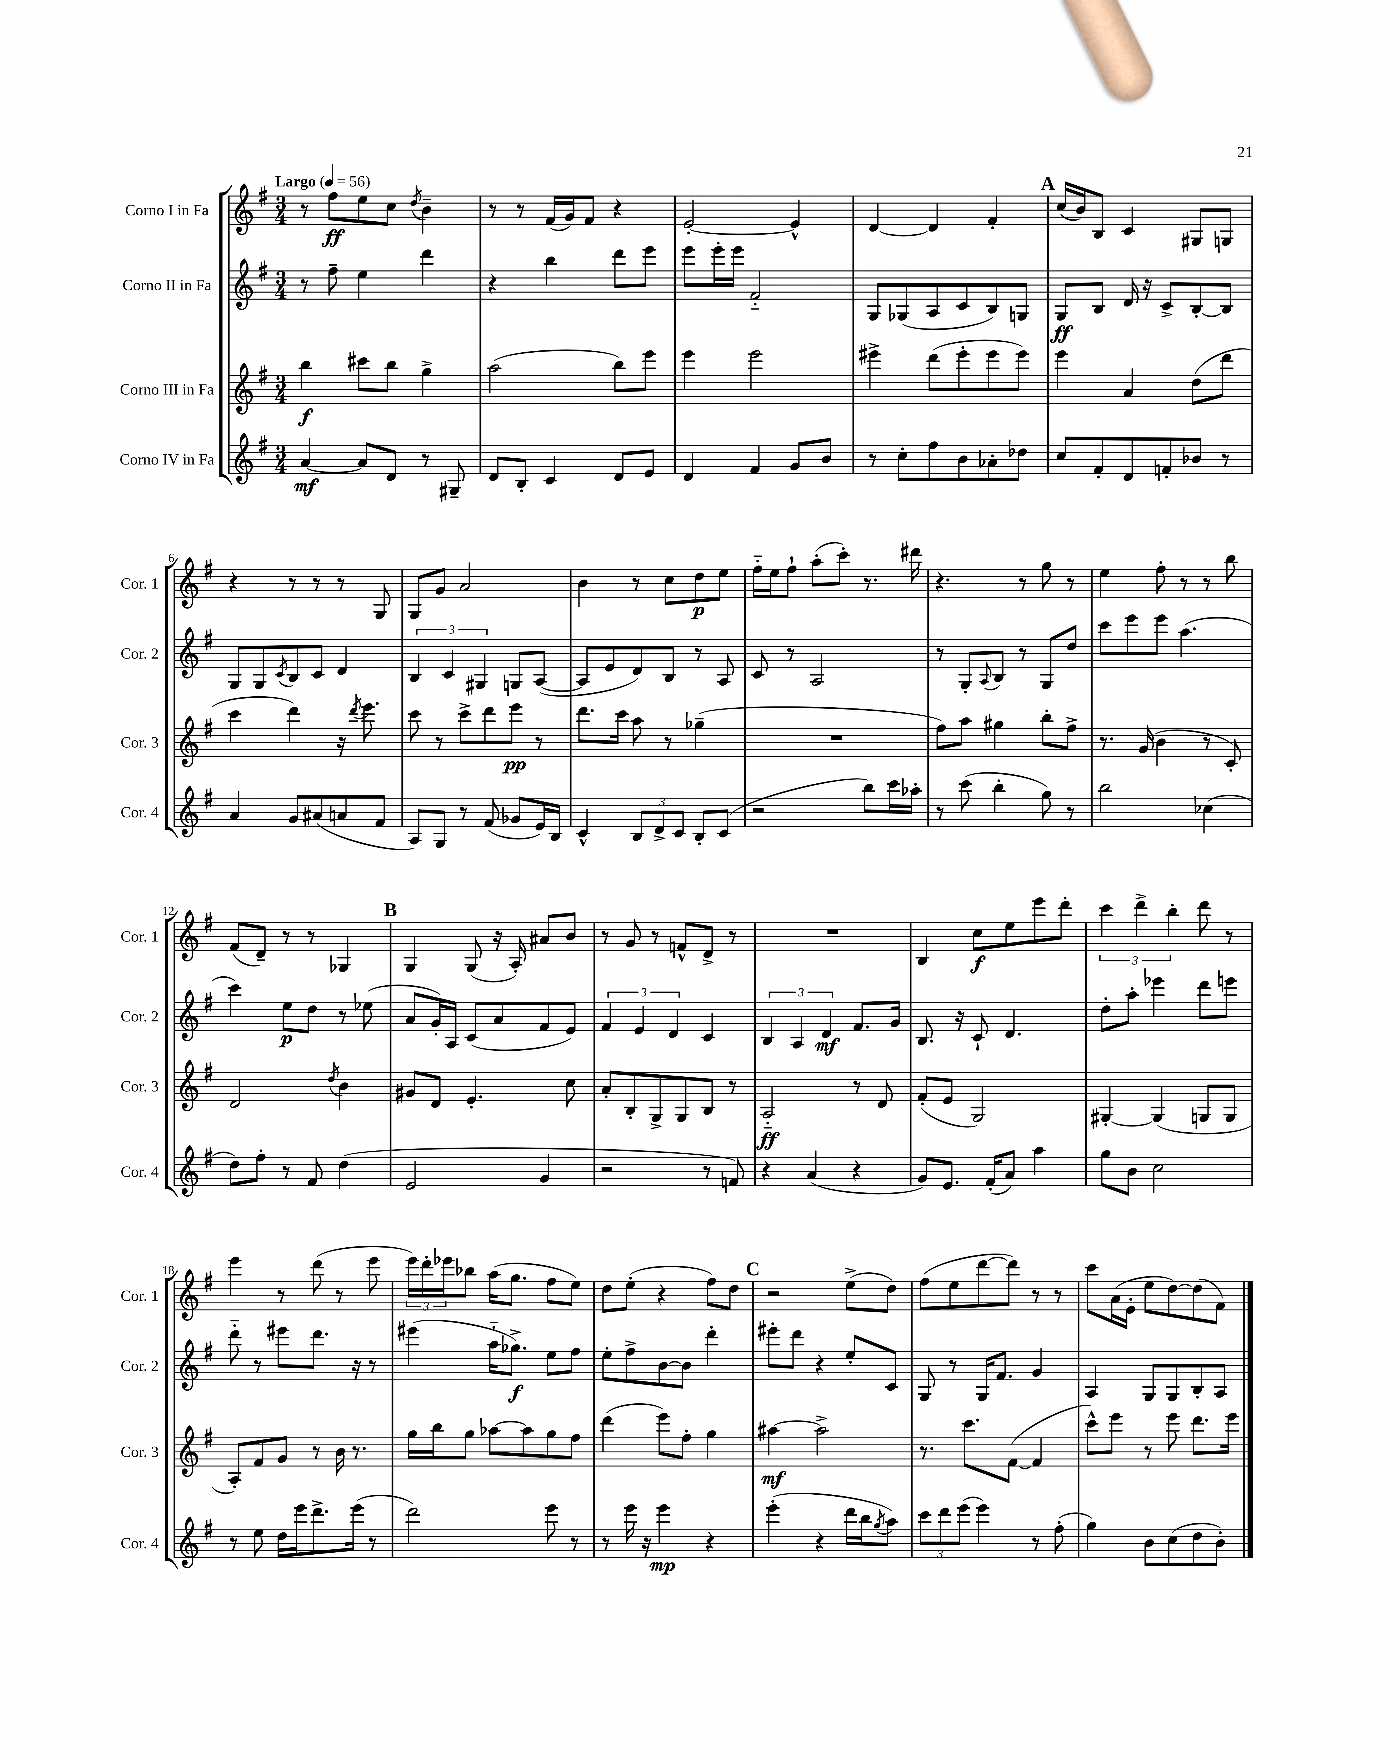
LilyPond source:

<<
\new StaffGroup <<
\new Staff = "s0" \with { instrumentName = "Corno I in Fa" shortInstrumentName = "Cor. 1" } {
    \clef treble \key g \major \numericTimeSignature \time 3/4 \tempo "Largo" 4 = 56
    r8 fis''8\ff e''8 c''8 \acciaccatura { d''8 } b'4-- |
    r8 r8 fis'16( g'16) fis'8 r4 |
    e'2~-. e'4-^ |
    d'4~ d'4 fis'4-. |
    \mark \markup { \bold "A" } c''16( b'16) b8 c'4 gis8 g8 |
    r4 r8 r8 r8 g8 |
    g8 g'8 a'2 |
    b'4 r8 c''8 d''8\p e''8 |
    fis''16-_ e''16 fis''8-! a''8-.( c'''8-.) r8. dis'''16 |
    r4. r8 g''8 r8 |
    e''4 fis''8-. r8 r8 b''8 |
    fis'8( d'8--) r8 r8 ges4 |
    \mark \markup { \bold "B" } g4 g8( r16 a16-.) ais'8 b'8 |
    r8 g'8 r8 f'8-^ d'8-> r8 |
    R2. |
    b4 c''8\f e''8 e'''8 d'''8-. |
    \tuplet 3/2 { c'''4 d'''4-> b''4-. } d'''8 r8 |
    e'''4 r8 d'''8( r8 e'''8 |
    \tuplet 3/2 { e'''16) d'''16-. ees'''16 } bes''8 a''16( g''8. fis''8 e''8) |
    d''8 e''8-.( r4 fis''8) d''8 |
    \mark \markup { \bold "C" } r2 e''8->( d''8) |
    fis''8( e''8 d'''8~ d'''8) r8 r8 |
    c'''8 a'16( e'16-. e''8 d''8~) d''8( fis'8) \bar "|." |
}
\new Staff = "s1" \with { instrumentName = "Corno II in Fa" shortInstrumentName = "Cor. 2" } {
    \clef treble \key g \major \numericTimeSignature \time 3/4
    r8 fis''8-- e''4 d'''4 |
    r4 b''4 d'''8 e'''8 |
    e'''8 e'''16-. e'''16 fis'2-_ |
    g8 ges8( a8 c'8 b8) g8 |
    \mark \markup { \bold "A" } g8\ff b8 d'16 r16 c'8-> b8~-. b8 |
    g8 g8 \acciaccatura { c'8 } b8 c'8 d'4 |
    \tuplet 3/2 { b4 c'4 gis4 } g8 a8~( |
    a8 e'8 d'8) b8 r8 a8 |
    c'8 r8 a2 |
    r8 g8-. \appoggiatura { a8 } b8 r8 g8 d''8 |
    c'''8 e'''8 e'''8 a''4.( |
    c'''4) e''8\p d''8 r8 ees''8( |
    \mark \markup { \bold "B" } a'8 g'16-.) a16 c'8( a'8 fis'8 e'8) |
    \tuplet 3/2 { fis'4 e'4 d'4 } c'4 |
    \tuplet 3/2 { b4 a4 d'4\mf } fis'8. g'16 |
    b8. r16 c'8-! d'4. |
    d''8-. a''8-. ees'''4 d'''8 e'''8 |
    d'''8-_ r8 eis'''8 d'''8. r16 r8 |
    eis'''4( a''16-_ ges''8.->\f) e''8 fis''8 |
    e''8-. fis''8-> b'8~ b'8 d'''4-. |
    \mark \markup { \bold "C" } eis'''8-. d'''8 r4 e''8-. c'8 |
    g8 r8 g16 fis'8. g'4 |
    a4 g8 g8 b8-. a8 \bar "|." |
}
\new Staff = "s2" \with { instrumentName = "Corno III in Fa" shortInstrumentName = "Cor. 3" } {
    \clef treble \key g \major \numericTimeSignature \time 3/4
    b''4\f cis'''8 b''8 g''4-> |
    a''2( b''8) e'''8 |
    e'''4 e'''2 |
    eis'''4-> d'''8( eis'''8-. eis'''8 eis'''8) |
    \mark \markup { \bold "A" } e'''4 a'4 d''8( d'''8 |
    c'''4 d'''4) r16 \acciaccatura { d'''8 } e'''8. |
    c'''8 r8 c'''8-> d'''8 e'''8\pp r8 |
    d'''8. c'''16 a''8 r8 ges''4--( |
    R2. |
    fis''8) a''8 gis''4 b''8-. fis''8-> |
    r8. g'16( b'4 r8 c'8-.) |
    d'2 \acciaccatura { d''8 } b'4 |
    \mark \markup { \bold "B" } gis'8 d'8 e'4.-. c''8 |
    a'8-. b8-. g8-> g8 b8 r8 |
    a2-_\ff r8 d'8 |
    fis'8-.( e'8 g2) |
    gis4~-. gis4( g8 g8 |
    a8-.) fis'8 g'8 r8 b'16 r8. |
    g''16 b''16 g''8 aes''8~ aes''8 g''8 fis''8 |
    d'''4( e'''8) fis''8-. g''4 |
    \mark \markup { \bold "C" } ais''4~\mf ais''2-> |
    r8. c'''8. fis'8~( fis'4 |
    c'''8-^) e'''8 r8 e'''8 d'''8. e'''16 \bar "|." |
}
\new Staff = "s3" \with { instrumentName = "Corno IV in Fa" shortInstrumentName = "Cor. 4" } {
    \clef treble \key g \major \numericTimeSignature \time 3/4
    a'4~\mf a'8 d'8 r8 gis8-- |
    d'8 b8-. c'4 d'8 e'8 |
    d'4 fis'4 g'8 b'8 |
    r8 c''8-. fis''8 b'8 aes'8-. des''8 |
    \mark \markup { \bold "A" } c''8 fis'8-. d'8 f'8-. bes'8 r8 |
    a'4 g'8 ais'8( a'8 fis'8 |
    a8) g8 r8 fis'8( ges'8 e'16) b16 |
    c'4-^ \tuplet 3/2 { b8 d'8-> c'8 } b8-. c'8( |
    r2 b''8) c'''16 aes''16-. |
    r8 c'''8( b''4-. g''8) r8 |
    b''2 ces''4( |
    d''8) fis''8-. r8 fis'8 d''4( |
    \mark \markup { \bold "B" } e'2 g'4 |
    r2 r8 f'8) |
    r4 a'4( r4 |
    g'8) e'8. fis'16-.( a'8) a''4 |
    g''8 b'8 c''2 |
    r8 e''8 d''16 e'''16 d'''8.-> e'''16( r8 |
    d'''2) e'''8 r8 |
    r8 e'''16 r16 e'''4\mp r4 |
    \mark \markup { \bold "C" } e'''4-.( r4 d'''16 b''16 \acciaccatura { g''8 } a''8) |
    \tuplet 3/2 { c'''8 d'''8 e'''8( } e'''4) r8 fis''8-.( |
    g''4) b'8 c''8( d''8 b'8-.) \bar "|." |
}
>>
>>
